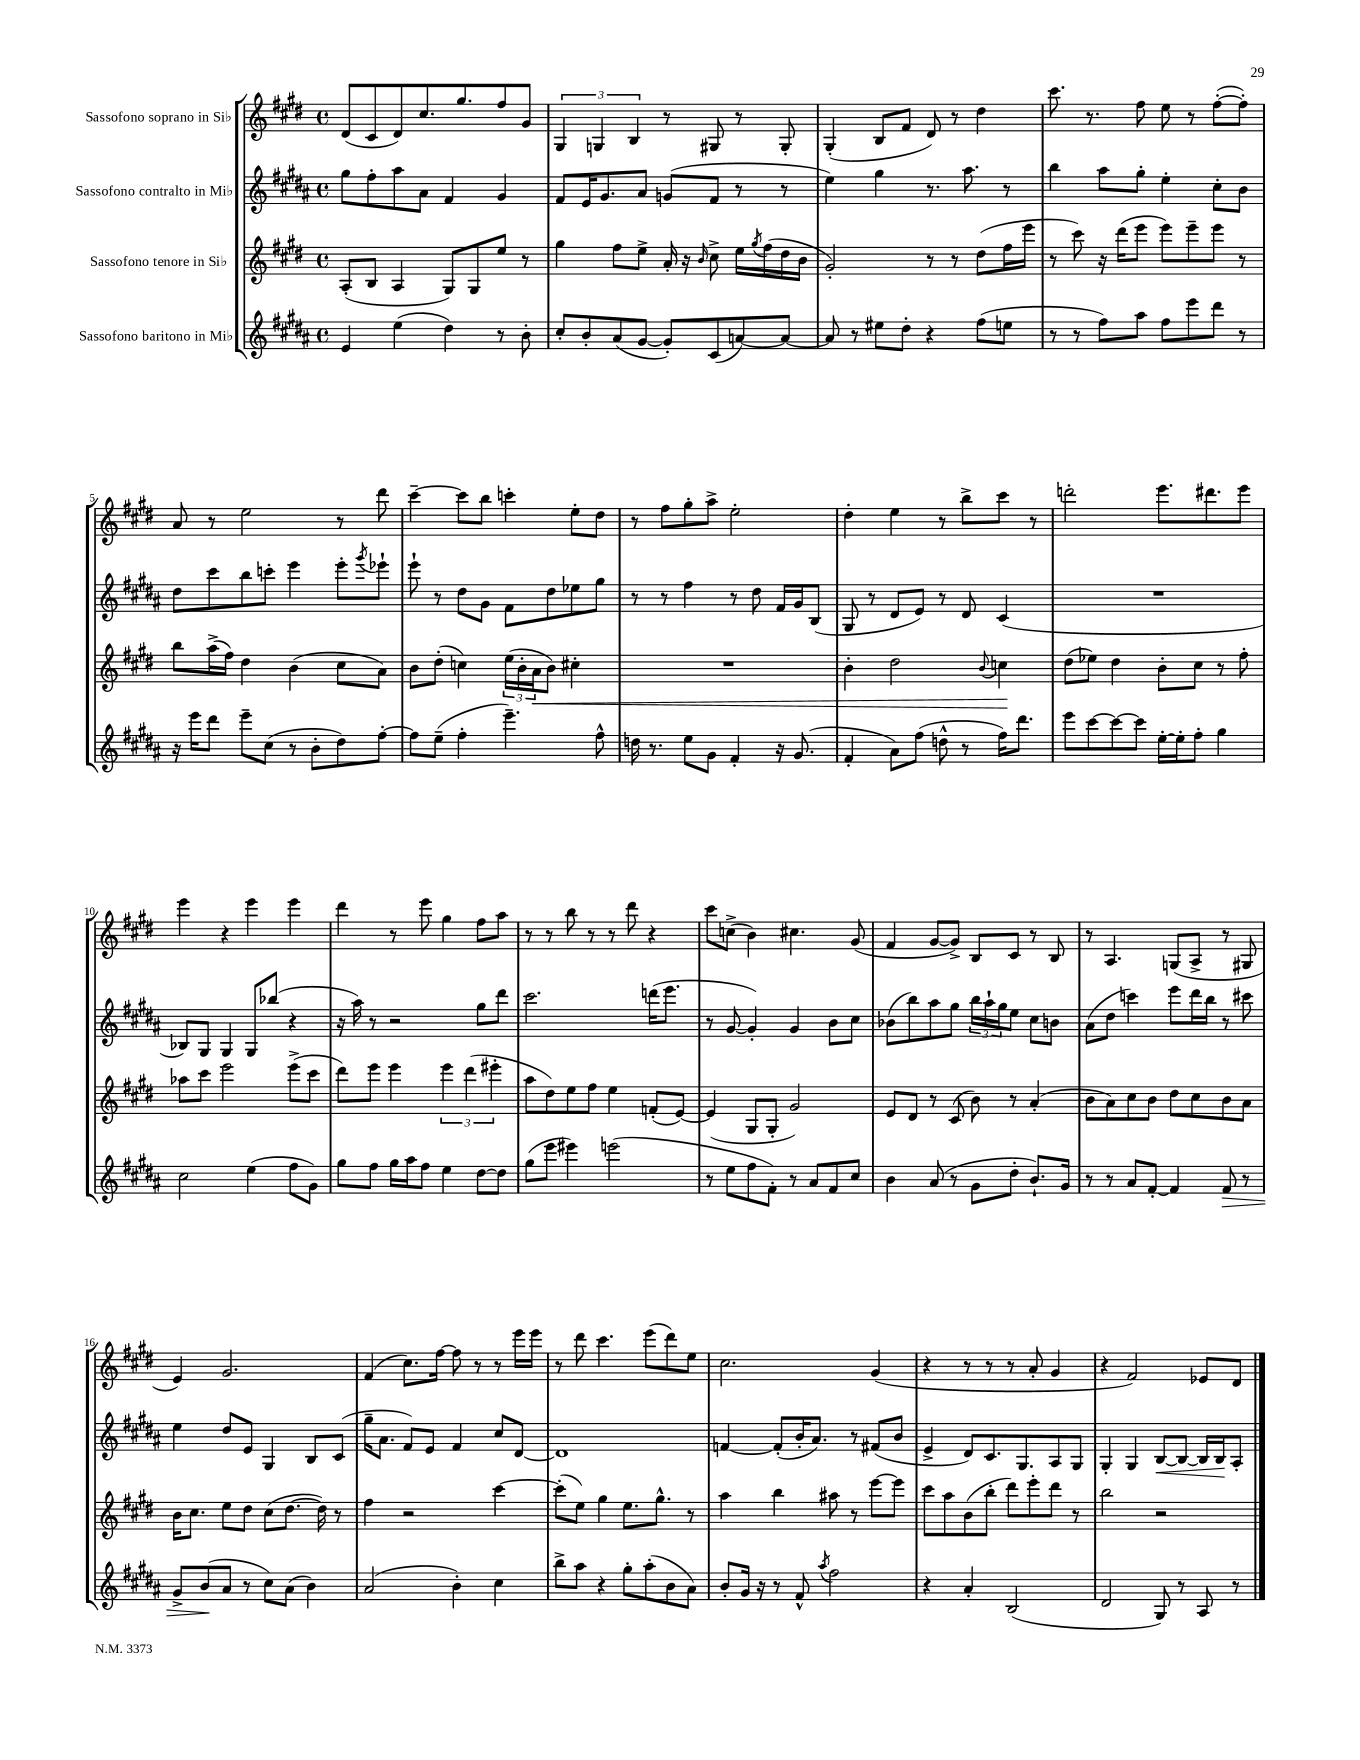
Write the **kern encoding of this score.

**kern	**kern	**kern	**kern
*staff4	*staff3	*staff2	*staff1
*clefG2	*clefG2	*clefG2	*clefG2
*k[f#c#g#d#a#]	*k[f#c#g#d#]	*k[f#c#g#d#a#]	*k[f#c#g#d#]
*M4/4	*M4/4	*M4/4	*M4/4
*met(c)	*met(c)	*met(c)	*met(c)
4e/	(8A'/L	8gg#\L	(8d#/L
.	8B/J	8ff#'\	8c#/
(4ee\	4A/	8aa#\	8d#/)
.	.	8a#\J	8.cc#/
4dd#\)	8G#/L)	4f#/	.
.	.	.	8.gg#/
.	8G#/	.	.
8r	8ee/J	4g#/	8ff#/
8b'\	8r	.	8g#/J
=	=	=	=
8cc#'/L	4gg#\	8f#/L	6G#/
8b'/	.	16e/K	.
.	.	.	6G/
.	.	8.g#/	.
(8a#/	8ff#\L	.	.
.	.	.	6B/
[8g#/J	8ee^\J	8a#/J	.
8g#'/]L)	16a'/	(8g/L	8r
.	16r	.	.
.	16qqb/	.	.
(8c#/	8cc#^\	8f#/J	8G#/
[8a/)	16ee\LL	8r	8r
.	8qgg#/	.	.
.	(16ff#\	.	.
8a/_J	16dd#\	8r	8G#'/
.	16b\JJ	.	.
=	=	=	=
8a/]	2g#'/)	4ee\)	(4G#'/
8r	.	.	.
8ee#\L	.	4gg#\	8B/L
8dd#'\J	.	.	8f#/J
4r	8r	8.r	8d#/)
.	8r	.	8r
.	.	8.aa#\	.
(8ff#\L	(8dd#\L	.	4dd#\
8ee\J	16ff#\L	8r	.
.	16eee\JJ	.	.
=	=	=	=
8r	8r	4bb\	8.ccc#\
8r	8ccc#\)	.	.
.	.	.	8.r
8ff#\L)	16r	8aa#\L	.
.	(16ddd#\LK	.	.
8aa#\J	8eee\J	8gg#'\J	8ff#\
8ff#\L	8eee\L)	4ee'\	8ee\
8eee\	8eee~\	.	8r
8ddd#\J	8eee\J	8cc#'\L	([8ff#'\L
8r	8r	8b\J	8ff#'\]J)
=	=	=	=
16r	8bb\L	8dd#\L	8a/
16eee\LK	.	.	.
8ddd#\J	(16aa^\L	8ccc#\	8r
.	16ff#\JJ)	.	.
8eee~\L	4dd#\	8bb\	2ee\
(8cc#\J	.	8ccc'\J	.
8r	(4b\	4eee\	.
8b'\L	.	.	.
8dd#\)	8cc#\L	8eee'\L	8r
.	.	8qggg#/	.
[8ff#'\J	8a\J)	8eee-`\J	8ddd#\
=	=	=	=
8ff#\]L	8b\L	8eee`\	[4ccc#~\
(8ee~\J	(8dd#'\J	8r	.
4ff#'\	4cc\)	8dd#\L	8ccc#\]L
.	.	8g#\J	8bb\J
4.eee~\)	(24ee\LL	8f#\L	4ccc'\
.	24b'\	.	.
.	24a\J	.	.
.	8b\J)	8dd#\	.
.	4cc#'\	8ee-\	8ee'\L
8ff#^^\	.	8gg#\J	8dd#\J
=	=	=	=
16dd\	1r	8r	8r
8.r	.	.	.
.	.	8r	8ff#\L
8ee\L	.	4ff#\	8gg#'\
8g#\J	.	.	8aa^\J
4f#'/	.	8r	2ee'\
.	.	8dd#\	.
16r	.	16f#/LL	.
(8.g#/	.	16g#/J	.
.	.	(8B/J	.
=	=	=	=
4f#'/	4b'\	8G#/	4dd#'\
.	.	8r	.
8a#\L)	2dd#\	8d#/L	4ee\
(8ff#\J	.	8e/J)	.
8dd^^\	.	8r	8r
8r	.	8d#/	8bb^\L
.	8qqb/	.	.
16ff#\LK)	4cc\	(4c#/	8ccc#\J
8.ddd#\J	.	.	.
.	.	.	8r
=	=	=	=
8eee\L	(8dd#\L	1r	2ddd'\
[8ccc#\	8ee-\J)	.	.
8ccc#\_	4dd#\	.	.
8ccc#\]J	.	.	.
[16ee'\LL	8b'\L	.	8.eee\L
16ee'\]J	.	.	.
8ff#'\J	8cc#\J	.	.
.	.	.	8.ddd#\
4gg#\	8r	.	.
.	8ff#'\	.	8eee\J
=	=	=	=
2cc#\	8aa-\L	8B-/L)	4eee\
.	8ccc#\J	8G#/J	.
.	2eee\	4G#/	4r
(4ee\	.	8G#/L	4eee\
.	.	(8bb-/J	.
8ff#\L	(8eee^\L	4r	4eee\
8g#\J)	8ccc#\J	.	.
=	=	=	=
8gg#\L	8ddd#\L)	16r	4ddd#\
.	.	16aa#\)	.
8ff#\J	8eee\J	8r	.
16gg#\LL	4eee\	2r	8r
16aa#\J	.	.	.
8ff#\J	.	.	8eee\
4ee\	6eee\	.	4gg#\
.	(6ddd#\	.	.
[8dd#\L	.	8gg#\L	8ff#\L
.	6eee#'\	.	.
8dd#\]J	.	8ddd#\J	8aa\J
=	=	=	=
(8gg#\L	8aa\L	2.ccc#\	8r
8eee\J	8dd#\)	.	8r
4eee#\)	8ee\	.	8bb\
.	8ff#\J	.	8r
(2eee\	4ee\	.	8r
.	.	.	8ddd#\
.	(8f'/L	(16ddd\LK	4r
.	.	8.eee\J	.
.	[8e/J)	.	.
=	=	=	=
8r	(4e/]	8r	8ccc#\L
8ee\L	.	[8g#/	(8cc^\J
8ff#\	8G#/L	4g#'/])	4b\)
8f#'\J)	8G#'/J	.	.
8r	2g#/)	4g#/	4.cc#\
8a#/L	.	.	.
8f#/	.	8b\L	.
8cc#/J	.	8cc#\J	(8g#/
=	=	=	=
4b\	8e/L	(8b-\L	4f#/
.	8d#/J	8bb\)	.
(8a#/	8r	8aa#\	[8g#/L
8r	(8c#/	8gg#\J	8g#^/]J)
8g#\L	8b\)	24bb\LL	8B/L
.	.	24aa#`\	.
.	.	24gg#\J	.
8dd#'\J	8r	8ee\J	8c#/J
8.b`/L)	(4a'/	8cc#\L	8r
.	.	8b\J	8B/
16g#/Jk	.	.	.
=	=	=	=
8r	8b\L	(8a#\L	8r
8r	8a\)	8dd#\J	4.A/
8a#/L	8cc#\	4ccc\)	.
[8f#'/J	8b\J	.	.
4f#/]	8dd#\L	8eee\L	(8G/L
.	8cc#\	16ddd#\L	8A^/J
.	.	16bb\JJ	.
8f#/	8b\	8r	8r
8r	8a\J	8ccc#\	8G#/
=	=	=	=
8g#^/L	16b\LK	4ee\	4e/)
.	8.cc#\J	.	.
(8b/	.	.	.
8a#/J	8ee\L	8dd#/L	2.g#/
8r	8dd#\J	8e/J	.
8cc#\L)	(8cc#\L	4G#/	.
(8a#\J	[8.dd#\J	.	.
4b\)	.	8B/L	.
.	16dd#\])	.	.
.	8r	(8c#/J	.
=	=	=	=
(2a#/	4ff#\	16gg#~\LK	(4f#/
.	.	8.a#\J	.
.	2r	8f#/L)	8.cc#\L)
.	.	8e/J	.
.	.	.	[16ff#\Jk
4b'\)	.	4f#/	8ff#\]
.	.	.	8r
4cc#\	[4ccc#\	8cc#/L	8r
.	.	[8d#/J	16eee\LL
.	.	.	16eee\JJ
=	=	=	=
8bb^\L	(8ccc#'\]L	1d#]	8r
8aa#\J	8ee\J)	.	8ddd#\
4r	4gg#\	.	4.ccc#\
8gg#'\L	8.ee\L	.	.
(8aa#'\	.	.	(8eee\L
.	8.gg#^^\J	.	.
8b\	.	.	8ddd#\)
8a#\J)	8r	.	8ee\J
=	=	=	=
8b'/L	4aa\	[4f/	2.cc#\
16g#/Jk	.	.	.
16r	.	.	.
8r	4bb\	(8f'/]L	.
8f#^^/	.	16b'/K	.
.	.	8.a#/J)	.
8qaa#/	.	.	.
2ff#\	8aa#\	.	.
.	8r	8r	.
.	[8eee\L	(8f#/L	(4g#/
.	8eee\]J	8b/J	.
=	=	=	=
4r	8ccc#\L	4e^/	4r
.	8aa\	.	.
4a#'/	(8b\	8d#/L)	8r
.	8bb'\J	8.c#/	8r
(2B/	8ddd#\L)	.	8r
.	.	8.G#/	.
.	8eee'\	.	8a'/
.	8ddd#\J	8A#/	4g#/
.	8r	8G#/J	.
=	=	=	=
2d#/	2bb\	4G#'/	4r
.	.	4G#/	2f#/)
8G#/)	2r	[8B/L	.
8r	.	8B/_J	.
8A#/	.	16B/]LL	8e-/L
.	.	16B/J	.
8r	.	8A#'/J	8d#/J
==	==	==	==
*-	*-	*-	*-
